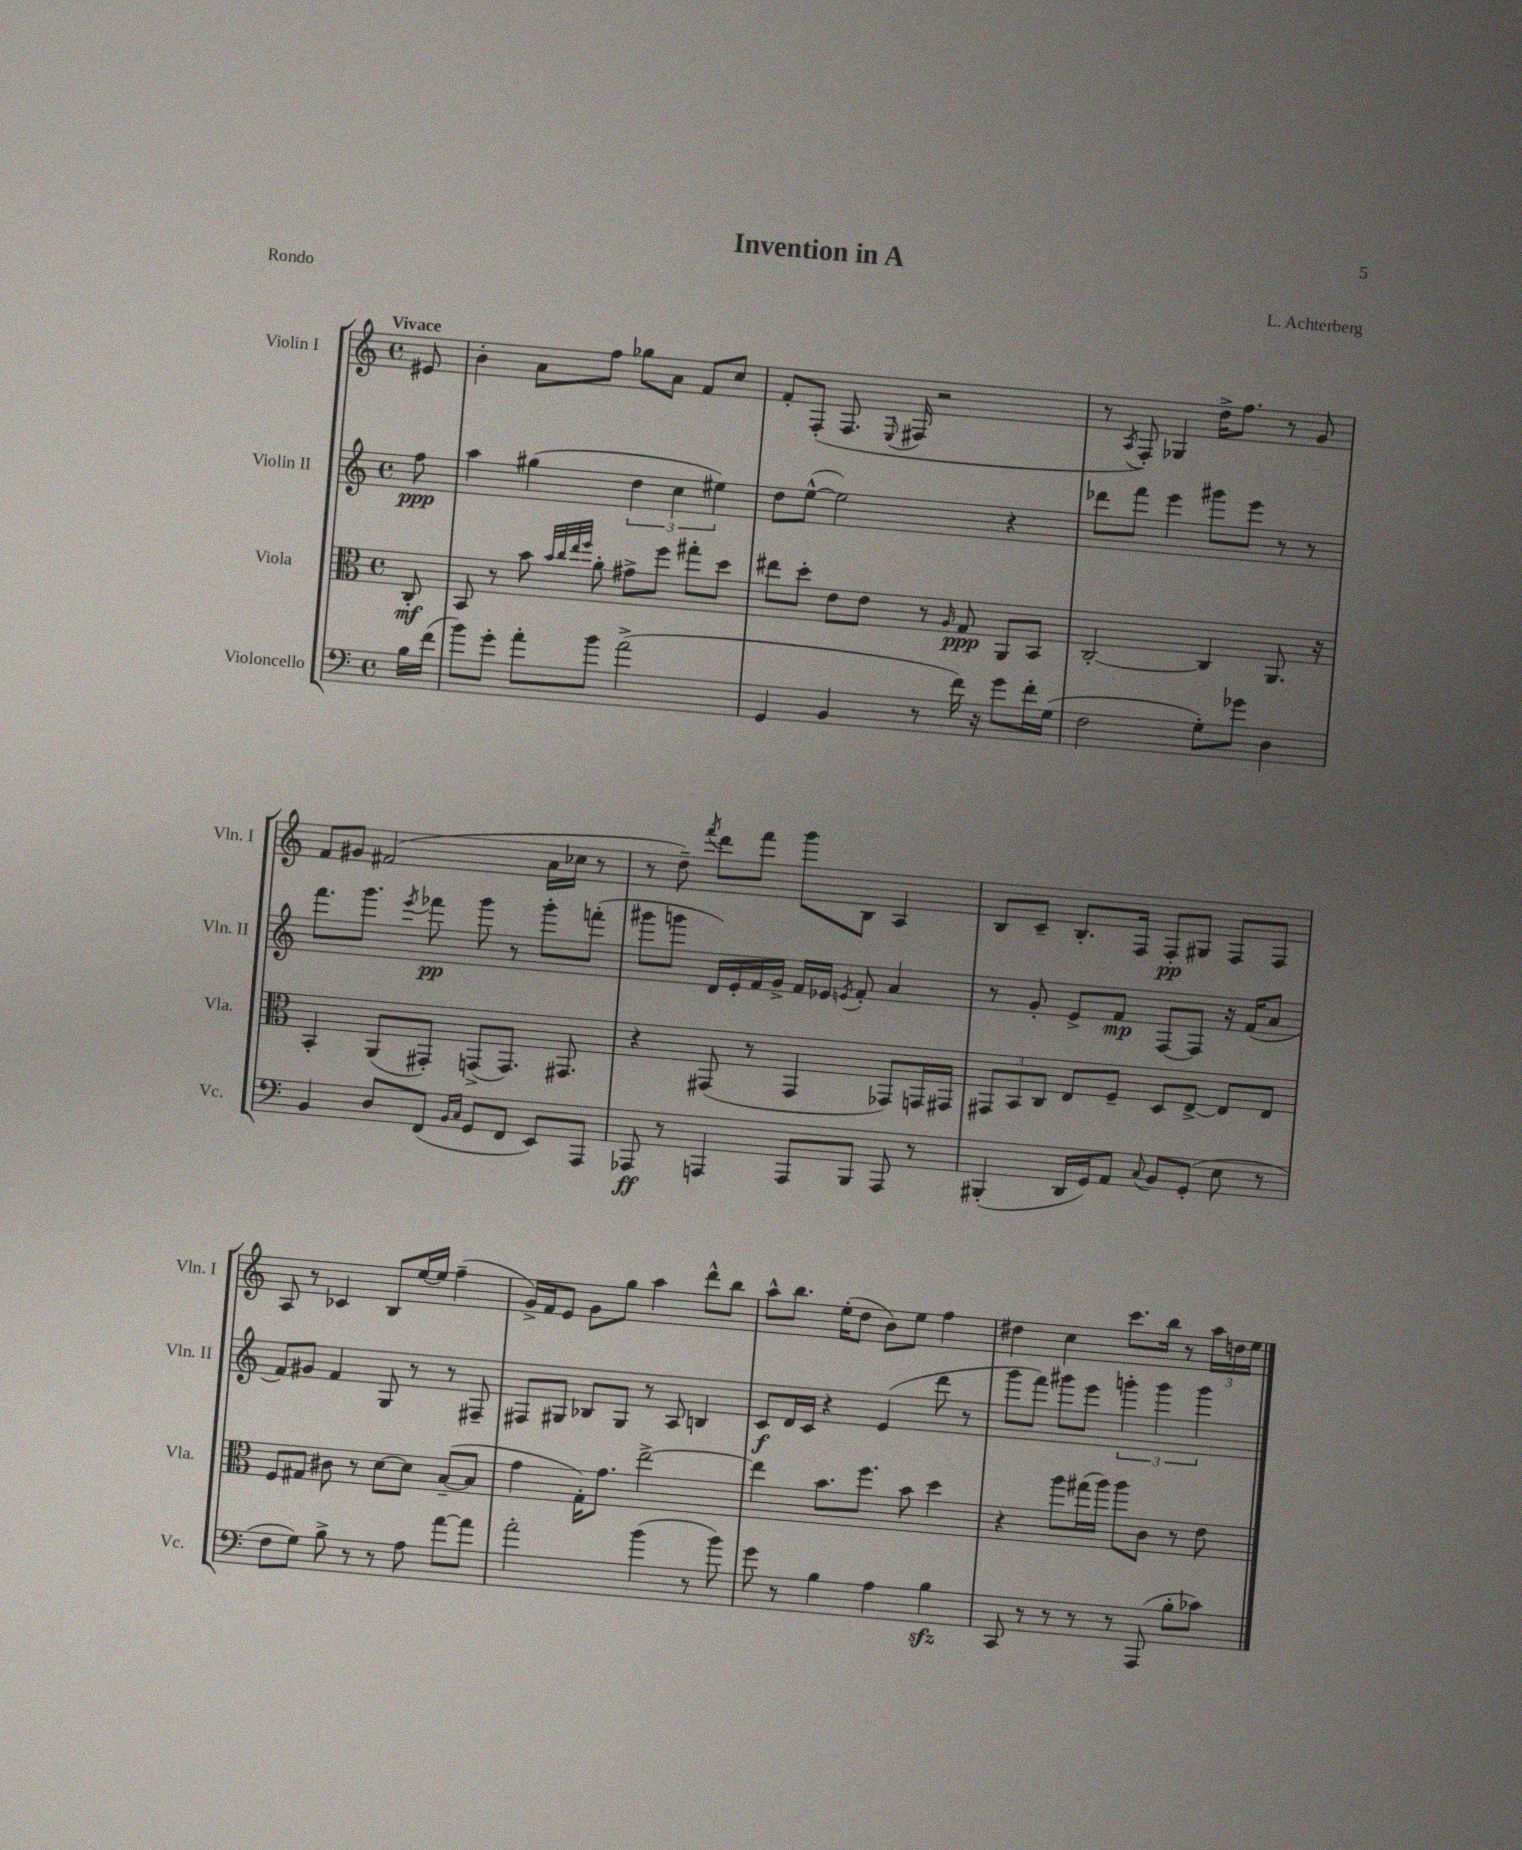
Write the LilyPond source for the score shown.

\header { title = "Invention in A" composer = "L. Achterberg" piece = "Rondo" }
<<
\new StaffGroup <<
\new Staff = "s0" \with { instrumentName = "Violin I" shortInstrumentName = "Vln. I" } {
    \clef treble \key c \major \defaultTimeSignature \time 4/4 \partial 8 \tempo "Vivace"
    \autoBeamOff eis'8 |
    b'4-. a'8[ f''8] ges''8[ a'8] f'8[ c''8] |
    f'8[-. f8]-.( f8. \appoggiatura { e8 } fis16 r2 |
    r8 \acciaccatura { a8 } f8-.) ges4 d''16[-> f''8.] r8 g'8 |
    f'8[ gis'8] fis'2( a'16[ ces''16] r8 |
    r8 d''8--) \acciaccatura { f'''8 } d'''8[ f'''8] g'''8[ b8] a4 |
    b8[ c'8]-- b8.[-. f16] f8[-.\pp gis8] f8[ f8] |
    a8 r8 ces'4 b8[ e''16~ e''16] f''4--( |
    g'16[->) f'16 e'8] g'8[ g''8] a''4 d'''8[-^ b''8] |
    a''8[-^ b''8.] e''16[-.( d''8] b'8[) e''8] f''4 |
    dis''4 c''4 c'''8.[ b''16] r8 \tuplet 3/2 { a''16[ d''16 e''16] } \bar "|." |
}
\new Staff = "s1" \with { instrumentName = "Violin II" shortInstrumentName = "Vln. II" } {
    \clef treble \key c \major \defaultTimeSignature \time 4/4 \partial 8
    \autoBeamOff f''8\ppp |
    a''4 gis''4( \tuplet 3/2 { d''4 c''4 eis''4) } |
    d''8[ e''8]~-^( e''2) r4 |
    des'''8[ f'''8] e'''4 gis'''8[ e'''8] r8 r8 |
    f'''8.[ g'''8.] \acciaccatura { e'''8 } fes'''8\pp g'''8 r8 g'''8[-. f'''8]-.( |
    gis'''8[ g'''8] d'16[) e'16-. f'16 g'16]-> f'16[ ees'16] \acciaccatura { e'8 } f'8-. a'4 |
    r8 g'8-. e'8[-> f'8]\mp f8[~ f8] r16 f'16[( a'8] |
    f'8[) gis'8] f'4 g8 r8 r8 fis8-- |
    fis8[ gis8] bes8[ gis8] r8 a8 b4 |
    c'8[\f d'16 c'16] r4 e'4( d'''8 r8 |
    g'''8[ f'''8]) gis'''8[ e'''8] \tuplet 3/2 { g'''4-. g'''4 g'''4 } \bar "|." |
}
\new Staff = "s2" \with { instrumentName = "Viola" shortInstrumentName = "Vla." } {
    \clef alto \key c \major \defaultTimeSignature \time 4/4 \partial 8
    \autoBeamOff c8-.\mf |
    b,8 r8 b'8 \grace { b'32[ c''32 e''32 f''32] } a'8-. gis'8[-> f''8] gis''8[-. d''8] |
    eis''8[ d''8]-. e'8[ e'8] r8 \grace { a16 } g8\ppp a,8[ b,8] |
    c2~-. c4 a,8. r16 |
    b,4-. a,8[( gis,8]-.) g,8[->( g,8.]) gis,8. |
    r4 gis,8( r8 gis,4 ges,8[) g,16 gis,16] |
    \tuplet 3/2 { gis,8[ b,8 c8] } e8[ f8]-- d8[ e8]~-> e8[ e8] |
    f8[ gis8] cis'8 r8 d'8[~ d'8] b8[~--( b8] |
    g'4 g16[-.) g'8.] e''2~-> |
    e''4 b'8.[ f''8.] b'8 d''4 |
    r4 a''8[ gis''16( a''16]) a''8[ c'8] r8 e'8 \bar "|." |
}
\new Staff = "s3" \with { instrumentName = "Violoncello" shortInstrumentName = "Vc." } {
    \clef bass \key c \major \defaultTimeSignature \time 4/4 \partial 8
    \autoBeamOff b16[ f'16]( |
    b'8[) g'8]-. a'8[-. b'8] a'2->( |
    g,4 b,4 r8 f'16) r16 g'8[ f'16-. g16]( |
    f2 g8[-.) ges'8] d4 |
    b,4 d8[ f,8]( \grace { b,16[ c16] } g,8[ f,8] e,8[) a,,8] |
    aes,,8\ff r8 a,,4 a,,8[ b,,8] a,,8 r8 |
    bis,,4-.( d,16[ g,16) a,8] \appoggiatura { c8 } b,8[ g,8]-.( e8 r8 |
    f8[ g8]) b8-> r8 r8 a8 a'8[~ a'8] |
    a'2-. b'4( r8 b'8) |
    g'8 r8 b4 a4 b4\sfz |
    c,8 r8 r8 r8 r8 a,,8( b8[-. ces'8]) \bar "|." |
}
>>
>>
\layout { \context { \Score \remove "Bar_number_engraver" } }
